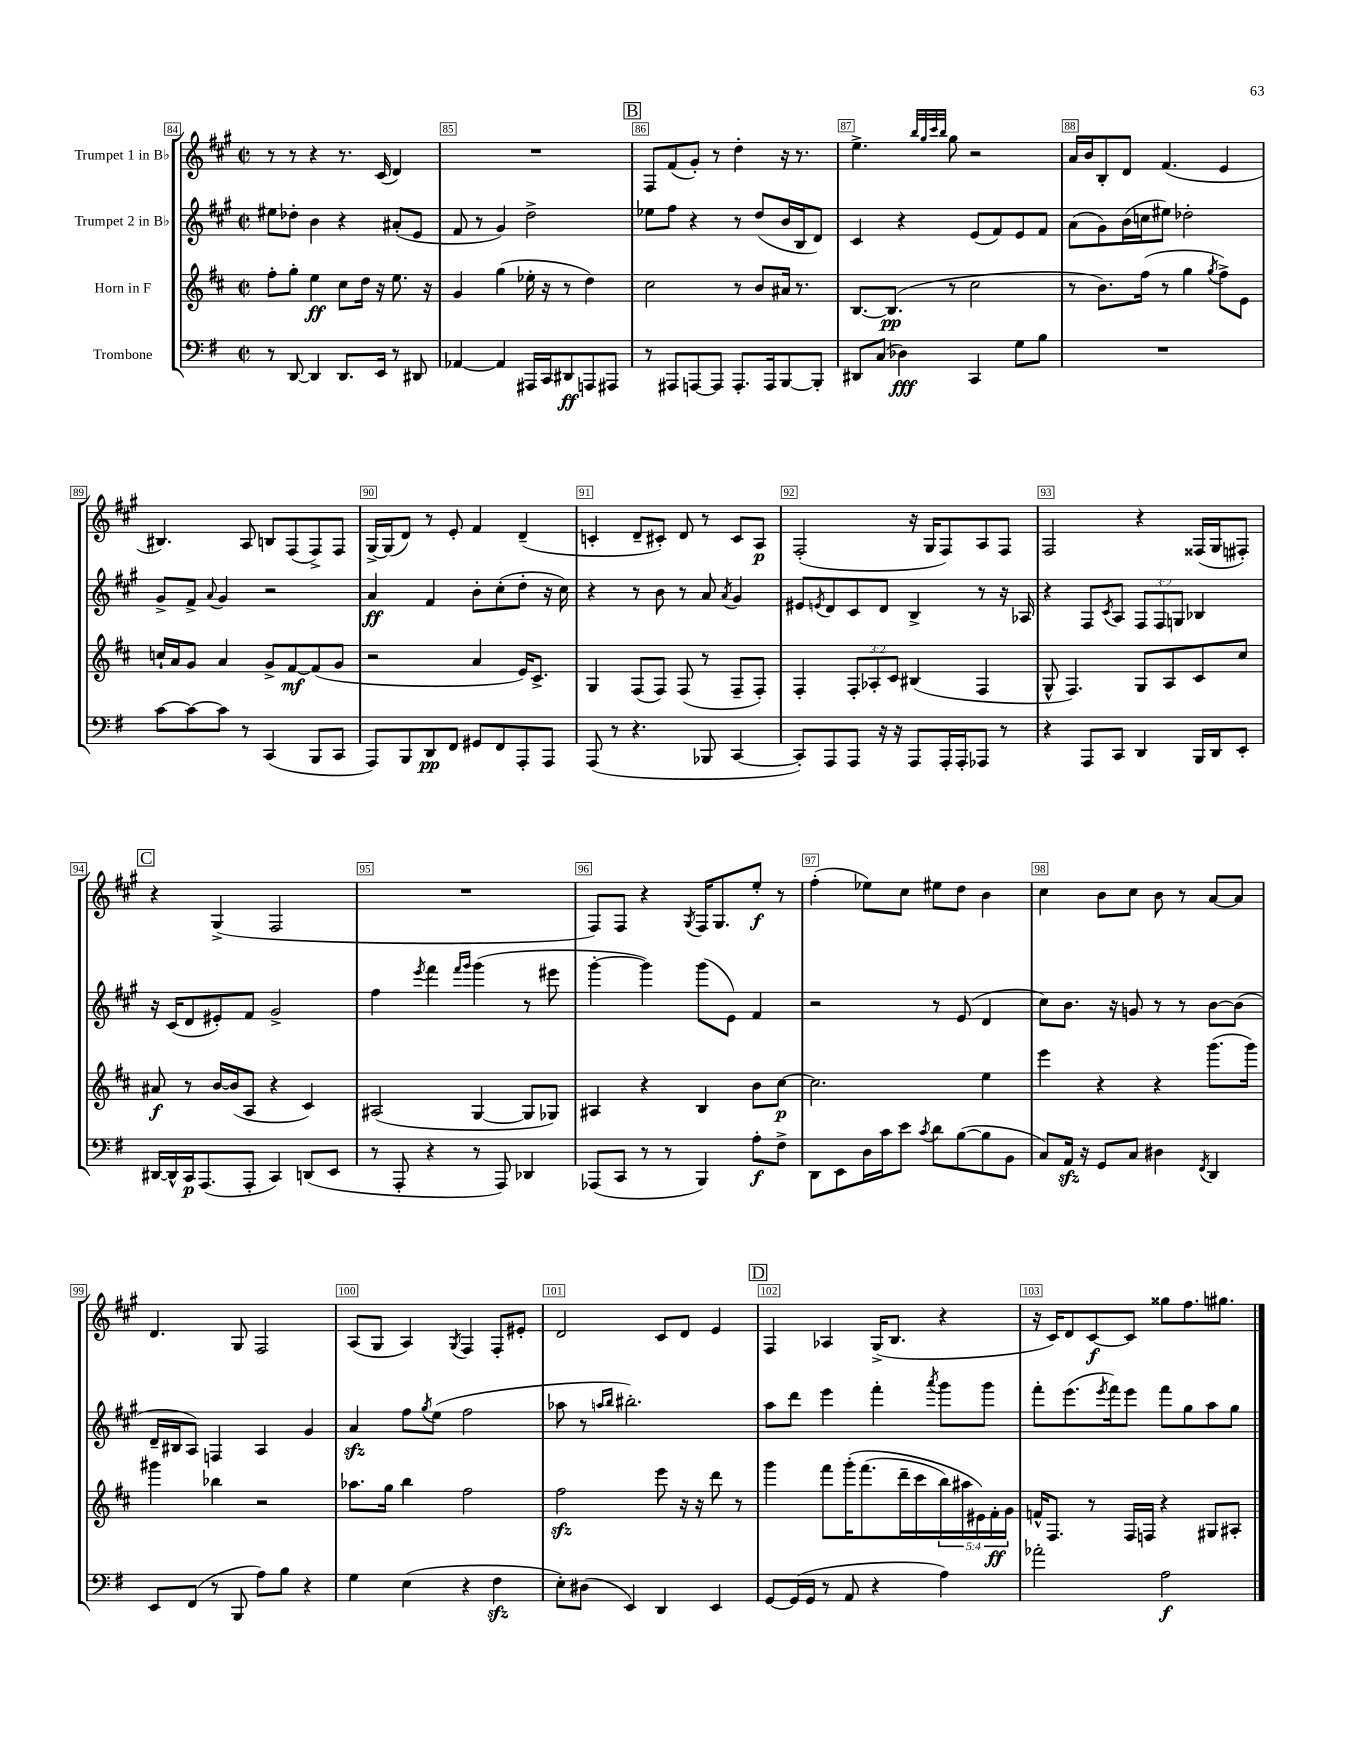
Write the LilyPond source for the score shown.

<<
\new StaffGroup <<
\new Staff = "s0" \with { instrumentName = "Trumpet 1 in Bb" } {
    \clef treble \key a \major \defaultTimeSignature \time 2/2
    r8 r8 r4 r8. cis'16( d'4) |
    R1 |
    \mark \markup { \box "B" } fis8 fis'8( gis'8-.) r8 d''4-. r16 r8. |
    e''4.-> \grace { b''32 gis''32 cis'''32 b''32 } gis''8 r2 |
    a'16 b'16 b8-. d'8 fis'4.( e'4 |
    bis4.) a8 b8 fis8( fis8->) fis8 |
    gis16~-> gis16( d'8) r8 e'8-. fis'4 d'4--( |
    c'4-. d'8-- cis'8-.) d'8 r8 cis'8 a8\p |
    fis2-.( r16 gis16 fis8) a8 fis8 |
    fis2 r4 fisis16( gis16 fis8-.) |
    \mark \markup { \box "C" } r4 gis4->( fis2 |
    R1 |
    fis8) fis8 r4 \acciaccatura { gis8 } fis16 gis8. e''8-.\f r8 |
    fis''4-.( ees''8) cis''8 eis''8 d''8 b'4 |
    cis''4 b'8 cis''8 b'8 r8 a'8~ a'8 |
    d'4. gis8 fis2 |
    a8( gis8 a4) \acciaccatura { gis8 } fis4 fis8-. eis'8-. |
    d'2 cis'8 d'8 e'4 |
    \mark \markup { \box "D" } fis4 aes4 gis16->( b8. r4 |
    r16 cis'16) d'8 cis'8~\f cis'8 gisis''8 fis''8. gis''8. \bar "|." |
}
\new Staff = "s1" \with { instrumentName = "Trumpet 2 in Bb" } {
    \clef treble \key a \major \defaultTimeSignature \time 2/2 \override Staff.TupletNumber.text = #tuplet-number::calc-fraction-text
    eis''8 des''8-. b'4 r4 ais'8-.( e'8 |
    fis'8 r8 gis'4) d''2-> |
    \mark \markup { \box "B" } ees''8 fis''8 r4 r8 d''8( b'16 b16 d'8) |
    cis'4 r4 e'8( fis'8) e'8 fis'8 |
    a'8( gis'8) b'16( c''16 eis''8) des''2-. |
    gis'8-> fis'8-> \appoggiatura { a'8 } gis'4 r2 |
    a'4\ff fis'4 b'8-. cis''8-.( d''8-. r16 cis''16) |
    r4 r8 b'8 r8 a'8 \acciaccatura { a'8 } gis'4 |
    eis'8 \acciaccatura { e'8 } d'8 cis'8 d'8 b4-> r8 r16 aes16 |
    r4 fis8 \acciaccatura { cis'8 } a8 \tuplet 3/2 { fis8 fis8 g8 } bes4 |
    \mark \markup { \box "C" } r16 cis'16( d'8 eis'8-.) fis'8 gis'2-> |
    fis''4 \acciaccatura { e'''8 } fis'''4 \grace { fis'''16 gis'''16 } gis'''4( r8 eis'''8 |
    gis'''4~-. gis'''4) gis'''8( e'8) fis'4 |
    r2 r8 e'8( d'4 |
    cis''8) b'8. r16 g'8 r8 r8 b'8~ b'8( |
    d'16-- bis16 a8) f4 a4 gis'4 |
    a'4\sfz fis''8 \acciaccatura { gis''8 } e''8( fis''2 |
    aes''8 r8 \grace { a''16 b''16 } bis''2.-.) |
    \mark \markup { \box "D" } a''8 d'''8 e'''4 fis'''4-. \acciaccatura { a'''8 } gis'''8 gis'''8 |
    fis'''8-. e'''8.( \acciaccatura { e'''8 } fis'''16) e'''8 fis'''8 gis''8 a''8 gis''8 \bar "|." |
}
\new Staff = "s2" \with { instrumentName = "Horn in F" } {
    \clef treble \key d \major \defaultTimeSignature \time 2/2 \override Staff.TupletNumber.text = #tuplet-number::calc-fraction-text
    fis''8-. g''8-. e''4\ff cis''8 d''16 r16 e''8. r16 |
    g'4 g''4( ees''16-. r16 r8 d''4) |
    \mark \markup { \box "B" } cis''2 r8 b'8 ais'16 r8. |
    b8.~ b8.\pp( r8 cis''2 |
    r8 b'8.) fis''16( r8 g''4 \acciaccatura { g''8 } fis''8->) e'8 |
    c''16-! a'16 g'8 a'4 g'8-> fis'8~\mf fis'8( g'8 |
    r2 a'4 e'16) cis'8.-> |
    g4 fis8( fis8) fis8( r8 fis8-- fis8-.) |
    fis4-. \tuplet 3/2 { fis8-. aes8-. cis'8 } bis4( fis4 |
    g8-^ fis4.) g8 a8 cis'8 cis''8 |
    \mark \markup { \box "C" } ais'8\f r8 b'16~ b'16( a8 r4 cis'4) |
    ais2( g4~ g8 ges8) |
    ais4 r4 b4 b'8 cis''8~\p |
    cis''2. e''4 |
    e'''4 r4 r4 g'''8.( g'''16) |
    gis'''4 bes''4 r2 |
    aes''8. g''16 b''4 fis''2 |
    fis''2\sfz e'''8 r16 r16 d'''8 r8 |
    \mark \markup { \box "D" } g'''4 fis'''8 g'''16-.\( fis'''8.( d'''16-- cis'''16 \tuplet 5/4 { b''16) ais''16 eis'16\) fis'16-.\ff g'16 } |
    f'16-^ fis8. r8 fis16 f16 r4 gis8 ais8-. \bar "|." |
}
\new Staff = "s3" \with { instrumentName = "Trombone" } {
    \clef bass \key g \major \defaultTimeSignature \time 2/2
    r8 d,8~ d,4 d,8. e,16 r8 dis,8 |
    aes,4~ aes,4 ais,,16 c,16 dis,8\ff a,,8 ais,,8 |
    \mark \markup { \box "B" } r8 ais,,8 a,,8~ a,,8 a,,8.-. a,,16 b,,8~ b,,8-. |
    dis,8 c8( des4\fff) c,4 g8 b8 |
    R1 |
    c'8~ c'8~ c'8 r8 c,4( b,,8 c,8 |
    a,,8) b,,8 d,8\pp fis,8 gis,8 fis,8 a,,8-. a,,8 |
    a,,8( r8 r4. bes,,8 c,4~ |
    c,8-.) a,,8 a,,8 r16 r16 a,,8 a,,16-. a,,16-. aes,,8 r8 |
    r4 a,,8 c,8 d,4 b,,16 d,16 e,8-. |
    \mark \markup { \box "C" } dis,16~ dis,16-^ c,16\p a,,8.( a,,8-. c,4) d,8( e,8 |
    r8 a,,8-. r4 r8 a,,8) des,4 |
    aes,,8( c,8 r8 r8 b,,4) a8-.\f fis8-> |
    d,8 e,8 d16 c'16 e'8 \acciaccatura { c'8 } d'8 b8~( b8 b,8 |
    c8) a,16\sfz r16 g,8 c8 dis4 \acciaccatura { fis,8 } d,4 |
    e,8 fis,8( r8 b,,8 a8) b8 r4 |
    g4 e4( r4 fis4\sfz |
    e8-.) dis8( e,4) d,4 e,4 |
    \mark \markup { \box "D" } g,8~ g,16( g,16 r8 a,8 r4 a4) |
    aes'2-. a2\f \bar "|." |
}
>>
>>
\layout { \context { \Score currentBarNumber = #84 \override BarNumber.break-visibility = ##(#f #t #t) barNumberVisibility = #all-bar-numbers-visible \override BarNumber.stencil = #(make-stencil-boxer 0.1 0.3 ly:text-interface::print) } }
